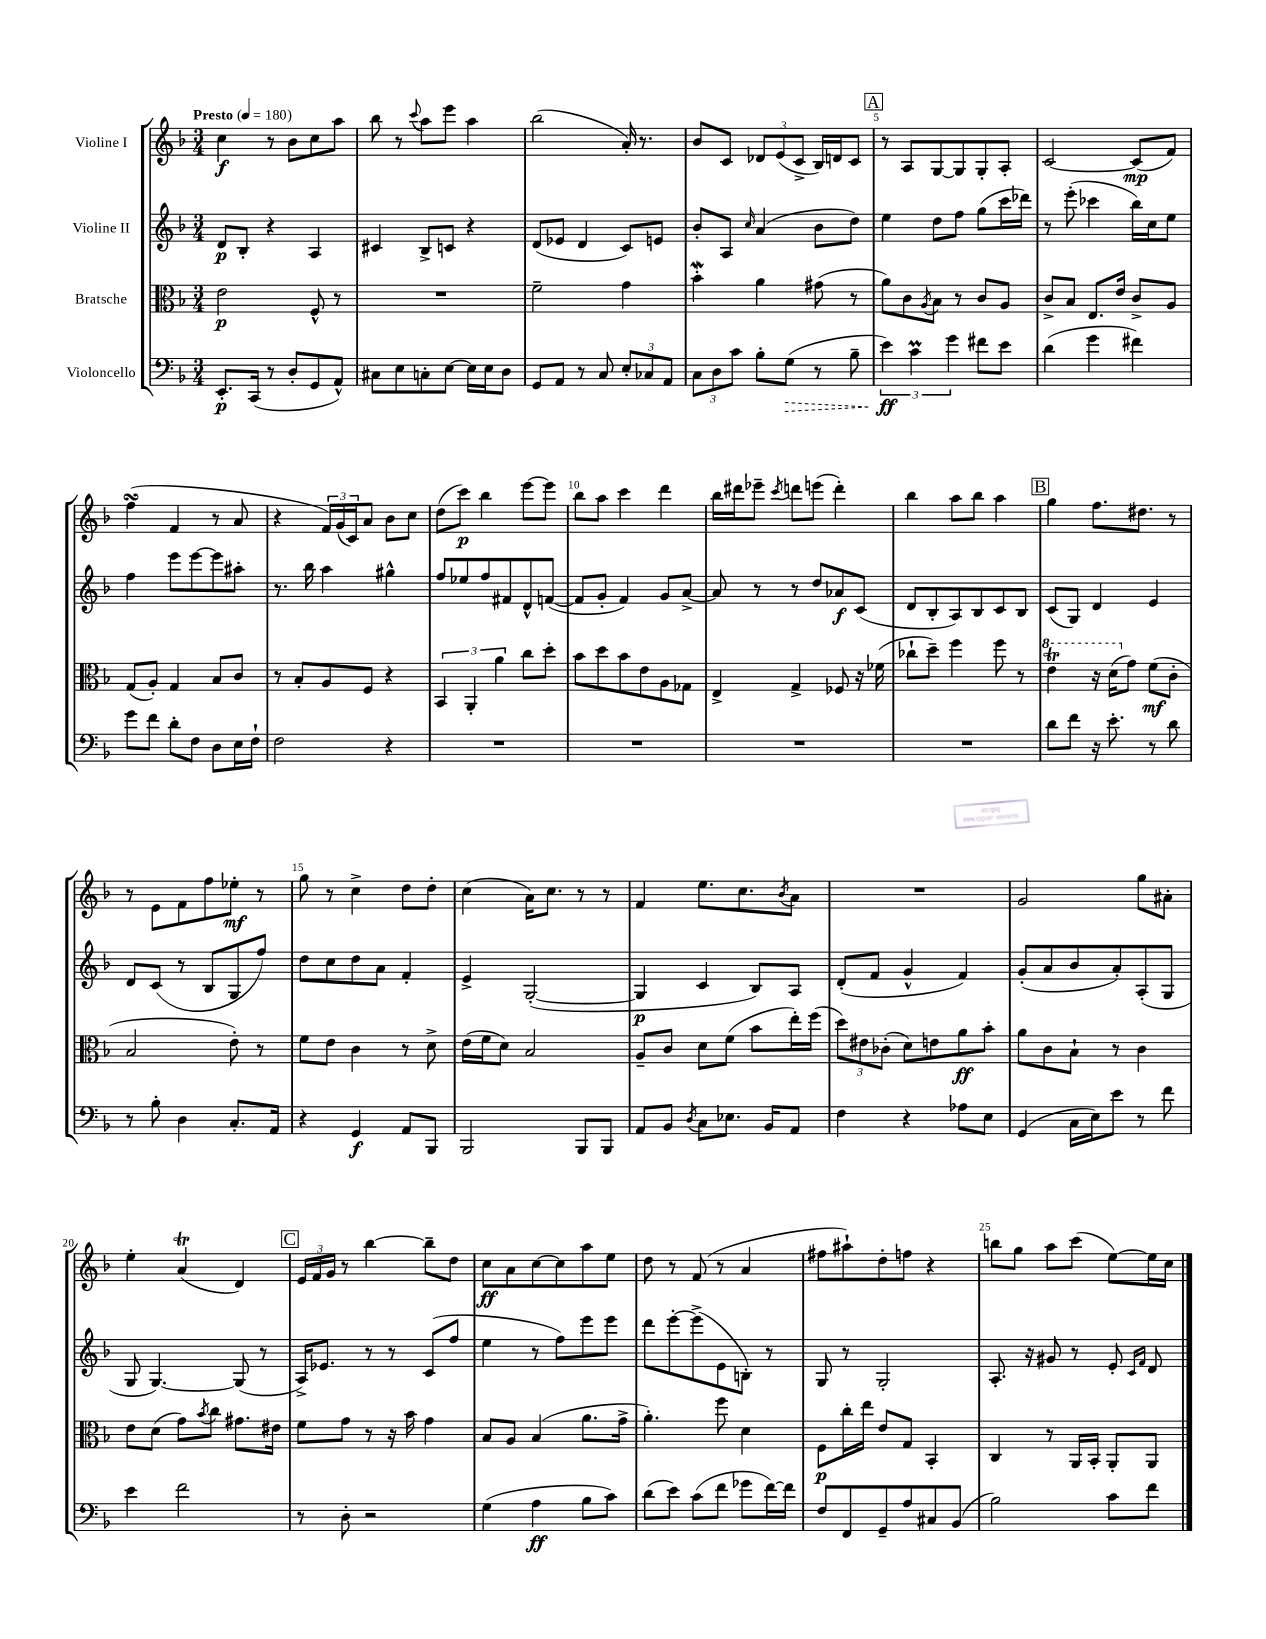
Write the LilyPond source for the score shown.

<<
\new StaffGroup <<
\new Staff = "s0" \with { instrumentName = "Violine I" } {
    \clef treble \key f \major \numericTimeSignature \time 3/4 \tempo "Presto" 4 = 180
    c''4\f r8 bes'8 c''8 a''8 |
    bes''8 r8 \appoggiatura { c'''8 } a''8 e'''8 a''4 |
    bes''2( a'16-.) r8. |
    bes'8 c'8 \tuplet 3/2 { des'8 e'8( c'8-> } bes16) d'16 c'8 |
    \mark \markup { \box "A" } r8 a8 g8~ g8 g8-. a8-. |
    c'2~ c'8\mp( f'8) |
    f''4\turn( f'4 r8 a'8 |
    r4 \tuplet 3/2 { f'16) g'16( c'16) } a'8 bes'8 c''8 |
    d''8( c'''8\p) bes''4 e'''8~ e'''8 |
    bes''8 a''8 c'''4 d'''4 |
    bes''16 dis'''16 ees'''8-- \acciaccatura { c'''8 } d'''8 e'''8( d'''4-.) |
    bes''4 a''8 bes''8 a''4 |
    \mark \markup { \box "B" } g''4 f''8. dis''8. r8 |
    r8 e'8 f'8 f''8 ees''8-.\mf r8 |
    g''8 r8 c''4-> d''8 d''8-. |
    c''4( a'16) c''8. r8 r8 |
    f'4 e''8. c''8. \acciaccatura { bes'8 } a'8 |
    R2. |
    g'2 g''8 ais'8-. |
    e''4-. a'4\trill( d'4) |
    \mark \markup { \box "C" } \tuplet 3/2 { e'16 f'16 g'16 } r8 bes''4~ bes''8-- d''8 |
    c''8\ff a'8 c''8~ c''8 a''8 e''8 |
    d''8 r8 f'8( r8 a'4 |
    fis''8 ais''8-!) d''8-. f''8 r4 |
    b''8 g''8 a''8 c'''8( e''8~) e''16 c''16 \bar "|." |
}
\new Staff = "s1" \with { instrumentName = "Violine II" } {
    \clef treble \key f \major \numericTimeSignature \time 3/4
    d'8\p bes8-. r4 a4 |
    cis'4 bes8-> c'8 r4 |
    d'8( ees'8 d'4 c'8) e'8 |
    bes'8-. a8 \grace { c''16 } a'4( bes'8 d''8) |
    \mark \markup { \box "A" } e''4 d''8 f''8 g''8( c'''16 des'''16) |
    r8 e'''8-.( ces'''4 bes''16) c''16 e''8 |
    f''4 e'''8 e'''8~ e'''8 ais''8-. |
    r8. bes''16 a''4 gis''4-^ |
    f''8 ees''8 f''8 fis'8 d'8-^ f'8~( |
    f'8 g'8-. f'4) g'8 a'8~-> |
    a'8 r8 r8 d''8 aes'8\f c'8( |
    d'8 bes8-. a8) bes8 c'8 bes8 |
    \mark \markup { \box "B" } c'8( g8) d'4 e'4 |
    d'8 c'8( r8 bes8 g8 f''8) |
    d''8 c''8 d''8 a'8 f'4-. |
    e'4-> g2~-.( |
    g4\p c'4 bes8) a8 |
    d'8-.( f'8 g'4-^ f'4) |
    g'8-.( a'8 bes'8 a'8-.) a8-.( g8 |
    g8 g4.~) g8( r8 |
    \mark \markup { \box "C" } a16->) ees'8. r8 r8 c'8( f''8 |
    e''4 r8 f''8) e'''8 e'''8 |
    d'''8 e'''8~-. e'''8->( e'8 b8-.) r8 |
    g8 r8 g2-. |
    a8.-. r16 gis'8 r8 e'8-. \grace { c'16 f'16 } d'8 \bar "|." |
}
\new Staff = "s2" \with { instrumentName = "Bratsche" } {
    \clef alto \key f \major \numericTimeSignature \time 3/4
    e'2\p f8-^ r8 |
    R2. |
    f'2-- g'4 |
    bes'4-.\mordent a'4 gis'8( r8 |
    \mark \markup { \box "A" } a'8) c'8 \acciaccatura { a8 } bes8 r8 c'8 a8 |
    c'8-> bes8 e8. e'16 c'8-> a8 |
    g8( a8-.) g4 bes8 c'8 |
    r8 bes8-. a8 f8 r4 |
    \tuplet 3/2 { bes,4 a,4-. a'4 } c''8 d''8-. |
    bes'8 d''8 bes'8 e'8 a8 ges8 |
    e4-> g4-> fes8 r16 fes'16( |
    ces''8-! d''8--) f''4 f''8 r8 |
    \mark \markup { \box "B" } \ottava #1 e''4\trill r16 d''16( \ottava #0 g'8) f'8\mf( c'8-. |
    bes2 e'8-.) r8 |
    f'8 e'8 c'4 r8 d'8-> |
    e'16( f'16 d'8) bes2 |
    a8-- c'8 d'8 f'8( bes'8 e''16-.) f''16( |
    \tuplet 3/2 { d''8) eis'8 ces'8-.( } d'8) e'8 a'8\ff bes'8-. |
    a'8 c'8 bes8-! r8 c'4 |
    e'8 d'8( g'8) \acciaccatura { bes'8 } c''8 gis'8. eis'16 |
    \mark \markup { \box "C" } f'8 g'8 r8 r16 bes'16 g'4 |
    bes8 a8 bes4( a'8. g'16-> |
    a'4.-.) f''8 d'4 |
    f8\p c''16-. e''16 e'8 g8 bes,4-. |
    c4 r8 a,16 bes,16-. a,8-. a,8 \bar "|." |
}
\new Staff = "s3" \with { instrumentName = "Violoncello" } {
    \clef bass \key f \major \numericTimeSignature \time 3/4
    e,8.-.\p c,16( r8 d8-. g,8 a,8-^) |
    cis8 e8 c8-. e8~ e16 e16 d8 |
    g,8 a,8 r8 c8 \tuplet 3/2 { e8-. ces8 a,8 } |
    \tuplet 3/2 { c8 d8 c'8 } bes8-. \once \override Hairpin.style = #'dashed-line g8\>( r8 bes8-- |
    \mark \markup { \box "A" } \tuplet 3/2 { e'4\ff\!) c'4\prall g'4 } fis'8 e'8 |
    d'4( g'4 fis'4) |
    g'8 f'8 d'8-. f8 d8 e16 f16-! |
    f2 r4 |
    R2. |
    R2. |
    R2. |
    R2. |
    \mark \markup { \box "B" } d'8 f'8 r16 e'8.-. r8 d'8 |
    r8 bes8-. d4 c8.-. a,16 |
    r4 g,4\f a,8 bes,,8 |
    bes,,2 bes,,8 bes,,8 |
    a,8 bes,8 \acciaccatura { d8 } c8 ees8. bes,16 a,8 |
    f4 r4 aes8 e8 |
    g,4( c16 e16) e'8 r8 f'8 |
    e'4 f'2 |
    \mark \markup { \box "C" } r8 d8-. r2 |
    g4( a4\ff bes8 c'8) |
    d'8( e'8) c'8( f'8 ges'8 f'16~) f'16 |
    f8 f,8 g,8-- a8 cis8 bes,8( |
    bes2) c'8 f'8 \bar "|." |
}
>>
>>
\layout { \context { \Score \override BarNumber.break-visibility = ##(#f #t #t) barNumberVisibility = #(every-nth-bar-number-visible 5) } }
